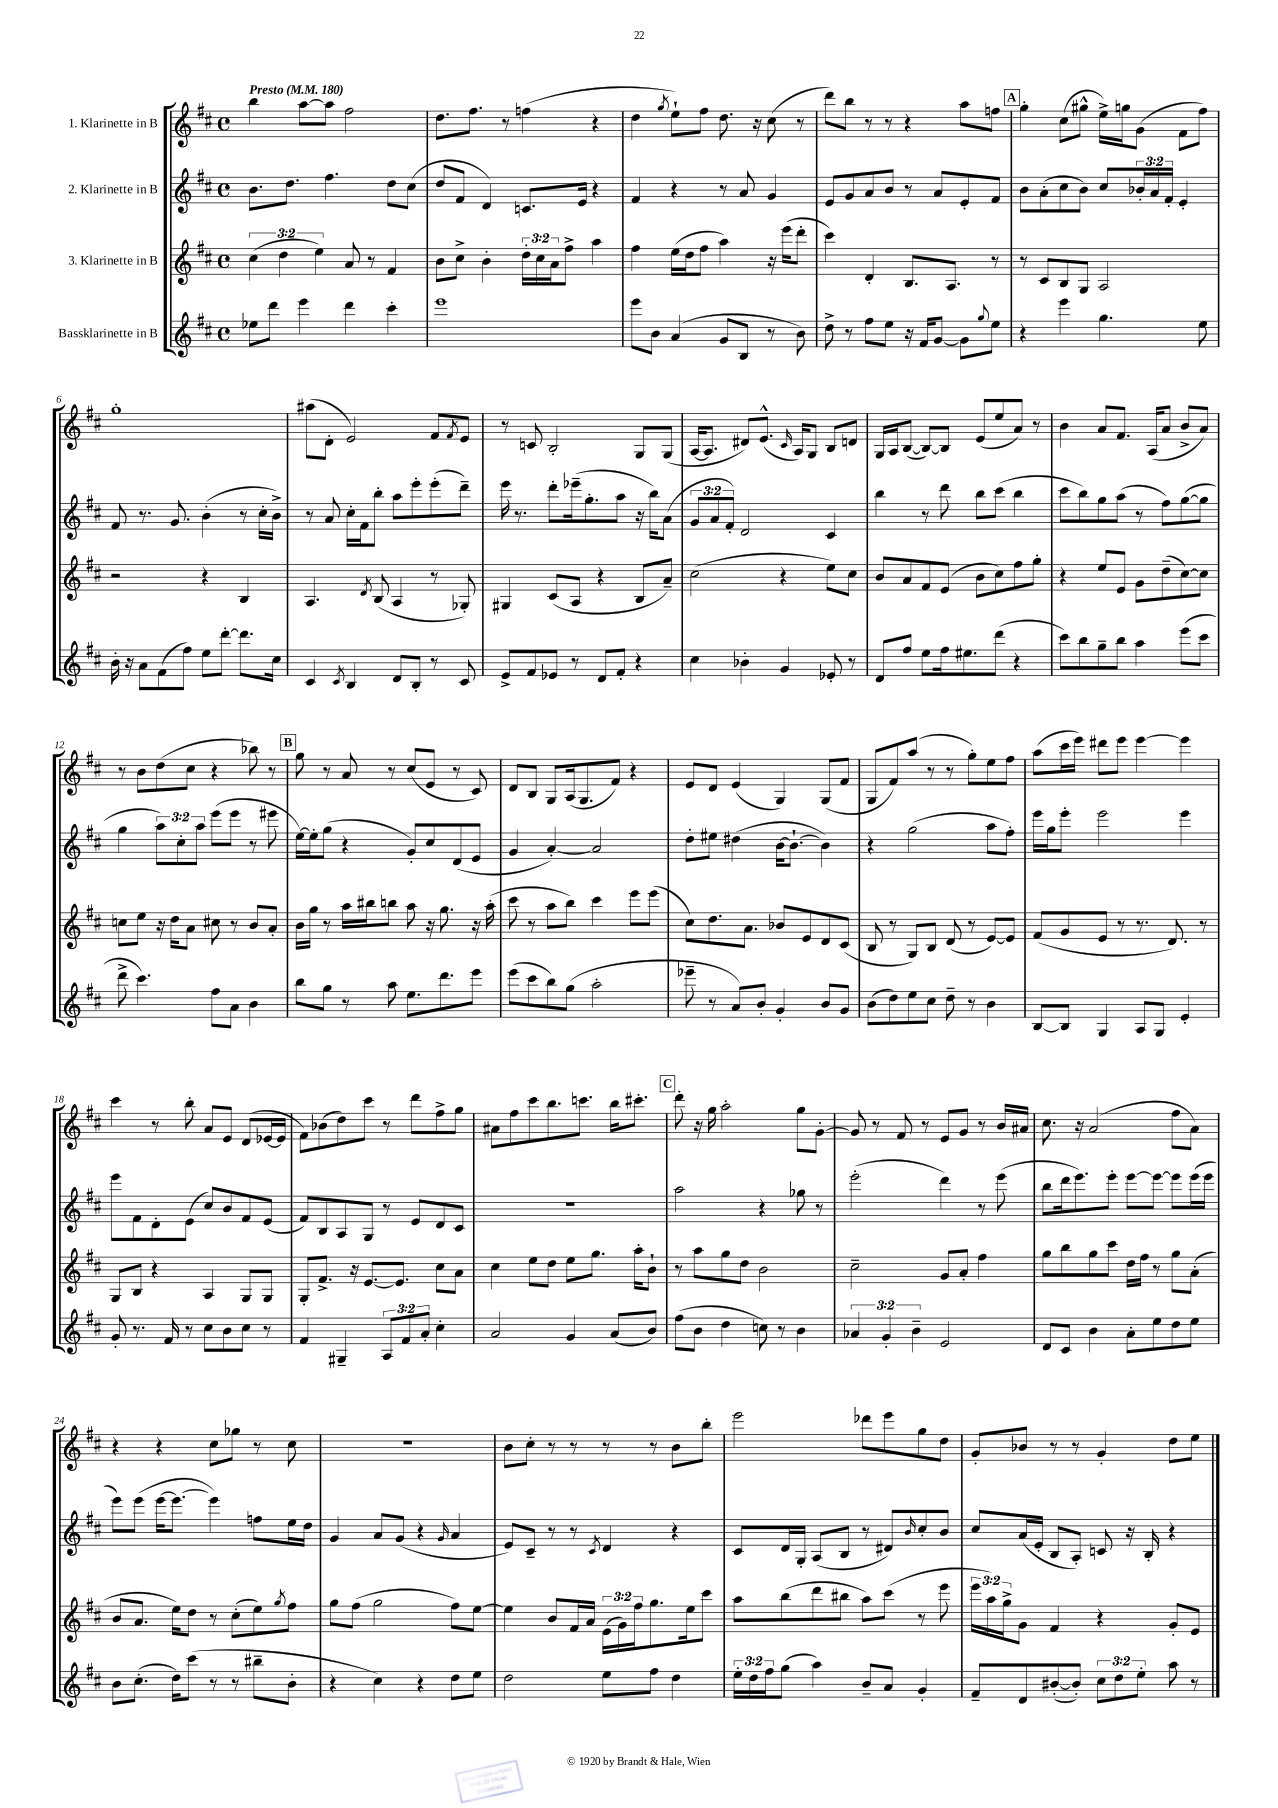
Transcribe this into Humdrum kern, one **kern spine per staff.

**kern	**kern	**kern	**kern
*staff4	*staff3	*staff2	*staff1
*clefG2	*clefG2	*clefG2	*clefG2
*k[f#c#]	*k[f#c#]	*k[f#c#]	*k[f#c#]
*M4/4	*M4/4	*M4/4	*M4/4
*met(c)	*met(c)	*met(c)	*met(c)
*MM180	*MM180	*MM180	*MM180
8ee-	(6cc#	8.b	4bb
8ddd	.	.	.
.	6dd	.	.
.	.	8.dd	.
4eee	.	.	[8aa
.	6ee)	.	.
.	.	4.ff#	8aa]
4ddd	8a	.	2ff#
.	8r	.	.
4ccc#'	4f#	8dd	.
.	.	(8cc#	.
=	=	=	=
1eee	8b	8dd	8.dd
.	8cc#^	8f#	.
.	.	.	8.ff#
.	4b'	4d)	.
.	.	.	8r
.	24dd'	8.c	(4ff
.	24cc#	.	.
.	24a	.	.
.	8ff#^	.	.
.	.	16e	.
.	4aa	4r	4r
=	=	=	=
8eee	4ff#	4f#	4dd
8b	.	.	.
.	.	.	8qgg
(4a	(16ee	4r	8ee`)
.	16dd	.	.
.	8ff#	.	8ff#
8g	4aa)	8r	8.dd
8B	.	8a	.
.	.	.	16r
8r	16r	4g	(8cc#
.	(16eee	.	.
8b)	8ddd'	.	8r
=	=	=	=
8dd^	4ccc#)	8e	8ddd)
8r	.	8g	8bb
8ff#	4d'	8a	8r
8ee	.	8b	8r
16r	8.B	8r	4r
16f#	.	.	.
[8g	.	8a	.
.	8.A	.	.
8g]	.	8e'	8aa
8qqgg	.	.	.
8ee	8r	8f#	8ff
=	=	=	=
4r	8r	8b	4gg'
.	8c#	(8a'	.
4eee	8B	8cc#	(8cc#
.	8G	8b)	8gg#^^
4.gg	2A	8cc#	16ee^)
.	.	.	16gg
.	.	24b-'	(8g
.	.	24a	.
.	.	24f#'	.
.	.	4e'	8f#
8ee	.	.	8ff#)
=	=	=	=
16b'	2r	8f#	1gg'
16r	.	.	.
8a	.	8.r	.
(8f#	.	.	.
.	.	8.g	.
8ff#)	.	.	.
8ee	4r	(4b'	.
[8ddd'	.	.	.
8.ddd]	4B	8r	.
.	.	16cc#'	.
16cc#	.	16b^)	.
=	=	=	=
4c#	4.A	8r	(8aa#
.	.	8a	8d'
8qc#	.	.	.
4B	.	16cc#'	2e)
.	.	16f#	.
.	8qd	.	.
.	(8B	8bb'	.
8d	4A	8aa	.
8B'	.	8eee'	.
8r	8r	(8eee'	8f#
.	.	.	8qf#
8c#	8G-')	8ddd~)	8e
=	=	=	=
8e^	4G#	16eee	8r
.	.	8.r	.
8f#	.	.	8c
8e-	(8c#	8ddd'	2B'
8r	8A	(16eee-~	.
.	.	8.gg'	.
8d	4r	.	.
8f#'	.	8aa	.
4r	8B	16r	8G
.	.	16bb)	.
.	8a~)	(8a	(8G
=	=	=	=
4cc#	(2cc#	12g	[16A
.	.	.	8.A]
.	.	12a	.
.	.	12f#')	.
4b-'	.	2d	8d#)
.	.	.	(8.e^^
4g	4r	.	.
.	.	.	16qqc#
.	.	.	16A)
.	.	.	8G
8e-'	8ee)	4c#	8B
8r	8cc#	.	8d
=	=	=	=
8d	8b	4bb	16G
.	.	.	16A
8ff#	8a	.	([8B
8ee	8f#	8r	8B_)
16ff#	(8e	8ddd	8B]
8.ee#	.	.	.
.	8b	8bb	(8e
(8ddd	8cc#)	(8ccc#	8ee
4r	8ff#	4bb	8a)
.	8gg'	.	8r
=	=	=	=
8ccc#)	4r	8ccc#	4b
8bb	.	8bb)	.
8gg~	8ee	8gg	8a
8bb	8e	(8aa	8.f#
4aa	8g	8r	.
.	.	.	(16A
.	(8dd~	8ff#)	8a
(8eee	[8cc#)	([8gg	8b^
8ccc#	8cc#]	8gg]	8a)
=	=	=	=
8ddd^	8cc	4gg	8r
4.ccc#)	8ee	.	8b
.	16r	12aa)	(8dd
.	16dd	.	.
.	.	12cc#'	.
.	8a	.	8cc#
.	.	12aa	.
8ff#	8cc#	(8eee	4r
8a	8r	8eee	.
4b	8b	8r	8bb-)
.	8a'	8eee#	8r
=	=	=	=
8bb	16b	[16ee)	8gg
.	16gg	16ee']	.
8gg	8r	(8gg	8r
8r	16aa	4r	8a
.	16bb#	.	.
8aa	8bb	.	8r
8.ee	8aa	8g')	(8cc#
.	16r	8cc#	8e
8.ddd	8.gg	.	.
.	.	(8d	8r
8eee	16r	8e	8c#)
.	(16aa'	.	.
=	=	=	=
(8eee	8ccc#	4g	8d
8ccc#	8r	.	8B
8bb)	8aa	[4a')	8G
(8gg	8bb)	.	(16A
.	.	.	8.G
2aa'	4ccc#	2a]	.
.	.	.	8f#)
.	8eee	.	4r
.	(8eee	.	.
=	=	=	=
8eee-~	8cc#)	8dd'	8e
8r	8.dd	8ee#	8d
8a)	.	(4dd#	(4e
.	8.a	.	.
8b'	.	.	.
4g'	8b-	[16b	4G)
.	.	8.b`_	.
.	8e	.	.
8b	8d	4b])	(8G
8g	(8c#	.	8f#
=	=	=	=
(8b	8B	4r	8G
8dd)	8r	.	8f#)
8ee	8G)	(2gg	(8aa
8cc#	8B	.	8r
8dd~	(8d	.	8r
8r	8r	.	8gg')
4b	[8e)	8aa	8ee
.	8e]	8ff#')	8ff#
=	=	=	=
[8B	(8f#	16eee	(8aa
.	.	16gg	.
8B]	8g	8eee'	16ccc#
.	.	.	16eee)
4G	8e	2eee	8ddd#
.	8r	.	8eee
8A	8.r	.	[4eee
8G	.	.	.
.	8.d)	.	.
4e'	.	4eee	4eee]
.	8r	.	.
=	=	=	=
8g'	8G	8eee	4ccc#
8.r	8B	8f#	.
.	4r	8d'	8r
16f#	.	.	.
8r	.	(8e	8bb'
8cc#	4A	8cc#)	8a
8b	.	8b	8e
8cc#	8G	8f#	(8d
8r	8G	(8e	[16e-
.	.	.	16e-]
=	=	=	=
4f#	8G'	8f#)	8f#)
.	8.f#^	8B	(8b-
4G#~	.	8A	8dd)
.	16r	.	.
.	[8.e	8G	8ccc#
12A	.	8r	8r
.	8.e]	.	.
12f#	.	.	.
.	.	8e	8ddd
12a'	.	.	.
4cc#'	8cc#	8d	8ff#^
.	8a	8c#	8gg
=	=	=	=
2a	4cc#	1r	8a#
.	.	.	8ff#
.	8ee	.	8ccc#
.	8dd	.	8.bb
4g	8ee	.	.
.	.	.	8.ccc
.	8.gg	.	.
(8a	.	.	16bb
.	16aa'	.	8.ccc#'
8b)	8b`	.	.
=	=	=	=
(8ff#	8r	2aa	8ddd'
8b	8aa	.	16r
.	.	.	16gg
4dd	8gg	.	2aa'
.	8dd	.	.
8cc)	2b	4r	.
8r	.	.	.
4b	.	8gg-	8gg
.	.	8r	[8g'
=	=	=	=
6a-	2cc#~	(2eee'	8g]
.	.	.	8r
6g'	.	.	.
.	.	.	8f#
6b~	.	.	.
.	.	.	8r
2e	8g	4ddd)	8e
.	8a'	.	8g
.	4ff#	8r	8r
.	.	(8eee	16b
.	.	.	16a#
=	=	=	=
8d	8gg	8bb	8.cc#
8c#	8bb	16ddd	.
.	.	8.eee)	16r
4b	8gg	.	(2a
.	8ccc#	8eee'	.
8a'	16dd	[8eee	.
.	16ff#	.	.
8ee	8r	8eee_	.
8dd	8gg	8eee]	8ff#
8ee	(8a'	(16eee	8a)
.	.	16eee	.
=	=	=	=
8b	8b	8eee)	4r
(8.cc#'	8.a	(8eee	.
.	.	[16eee	4r
16dd)	16ee)	8.eee_	.
(8ccc#	8dd	.	.
8r	8r	4eee])	8cc#
8r	(8cc#'	.	8gg-
8bb#~	8ee)	8ff	8r
.	8qgg	.	.
8b'	8ff#	16ee	8cc#
.	.	16dd	.
=	=	=	=
4r	8gg	4g	1r
.	(8ff#	.	.
4cc#)	2gg	8a	.
.	.	(8g	.
4r	.	4r	.
.	.	16qqg	.
8dd	8ff#)	4a	.
8ee	[8ee	.	.
=	=	=	=
2dd	4ee]	8e)	8b
.	.	8c#~	8cc#'
.	8b	8r	8r
.	16f#	8r	8r
.	16a	.	.
.	.	8qc#	.
8ee	(24e	4d	8r
.	24g)	.	.
.	24ff#	.	.
8ff#	8.gg	.	8r
4dd	.	4r	8b
.	16ee	.	.
.	8ccc#	.	8bb'
=	=	=	=
24ee'	8aa	8c#	2eee
24dd	.	.	.
24ff#	.	.	.
(8gg	(8bb	16d	.
.	.	16G'	.
4aa)	8ddd	(8A	.
.	8bb#	8B	.
8b~	8aa)	8r	8ddd-
8a	(8ccc#	8d#)	8eee
.	.	16qqb	.
4g'	8r	8cc#'	8gg
.	8eee	8b	8dd
=	=	=	=
8f#~	24eee	8cc#	8g'
.	24aa)	.	.
.	24gg^	.	.
8d	8g	(16a	8b-
.	.	16e'	.
([8b#'	4f#	8B	8r
8b#'])	.	8A')	8r
12cc#	4r	8c	4g'
12dd	.	.	.
.	.	16r	.
12ee'	.	.	.
.	.	16B'	.
8aa	8g'	4r	8dd
8r	8e	.	8ee
==	==	==	==
*-	*-	*-	*-
